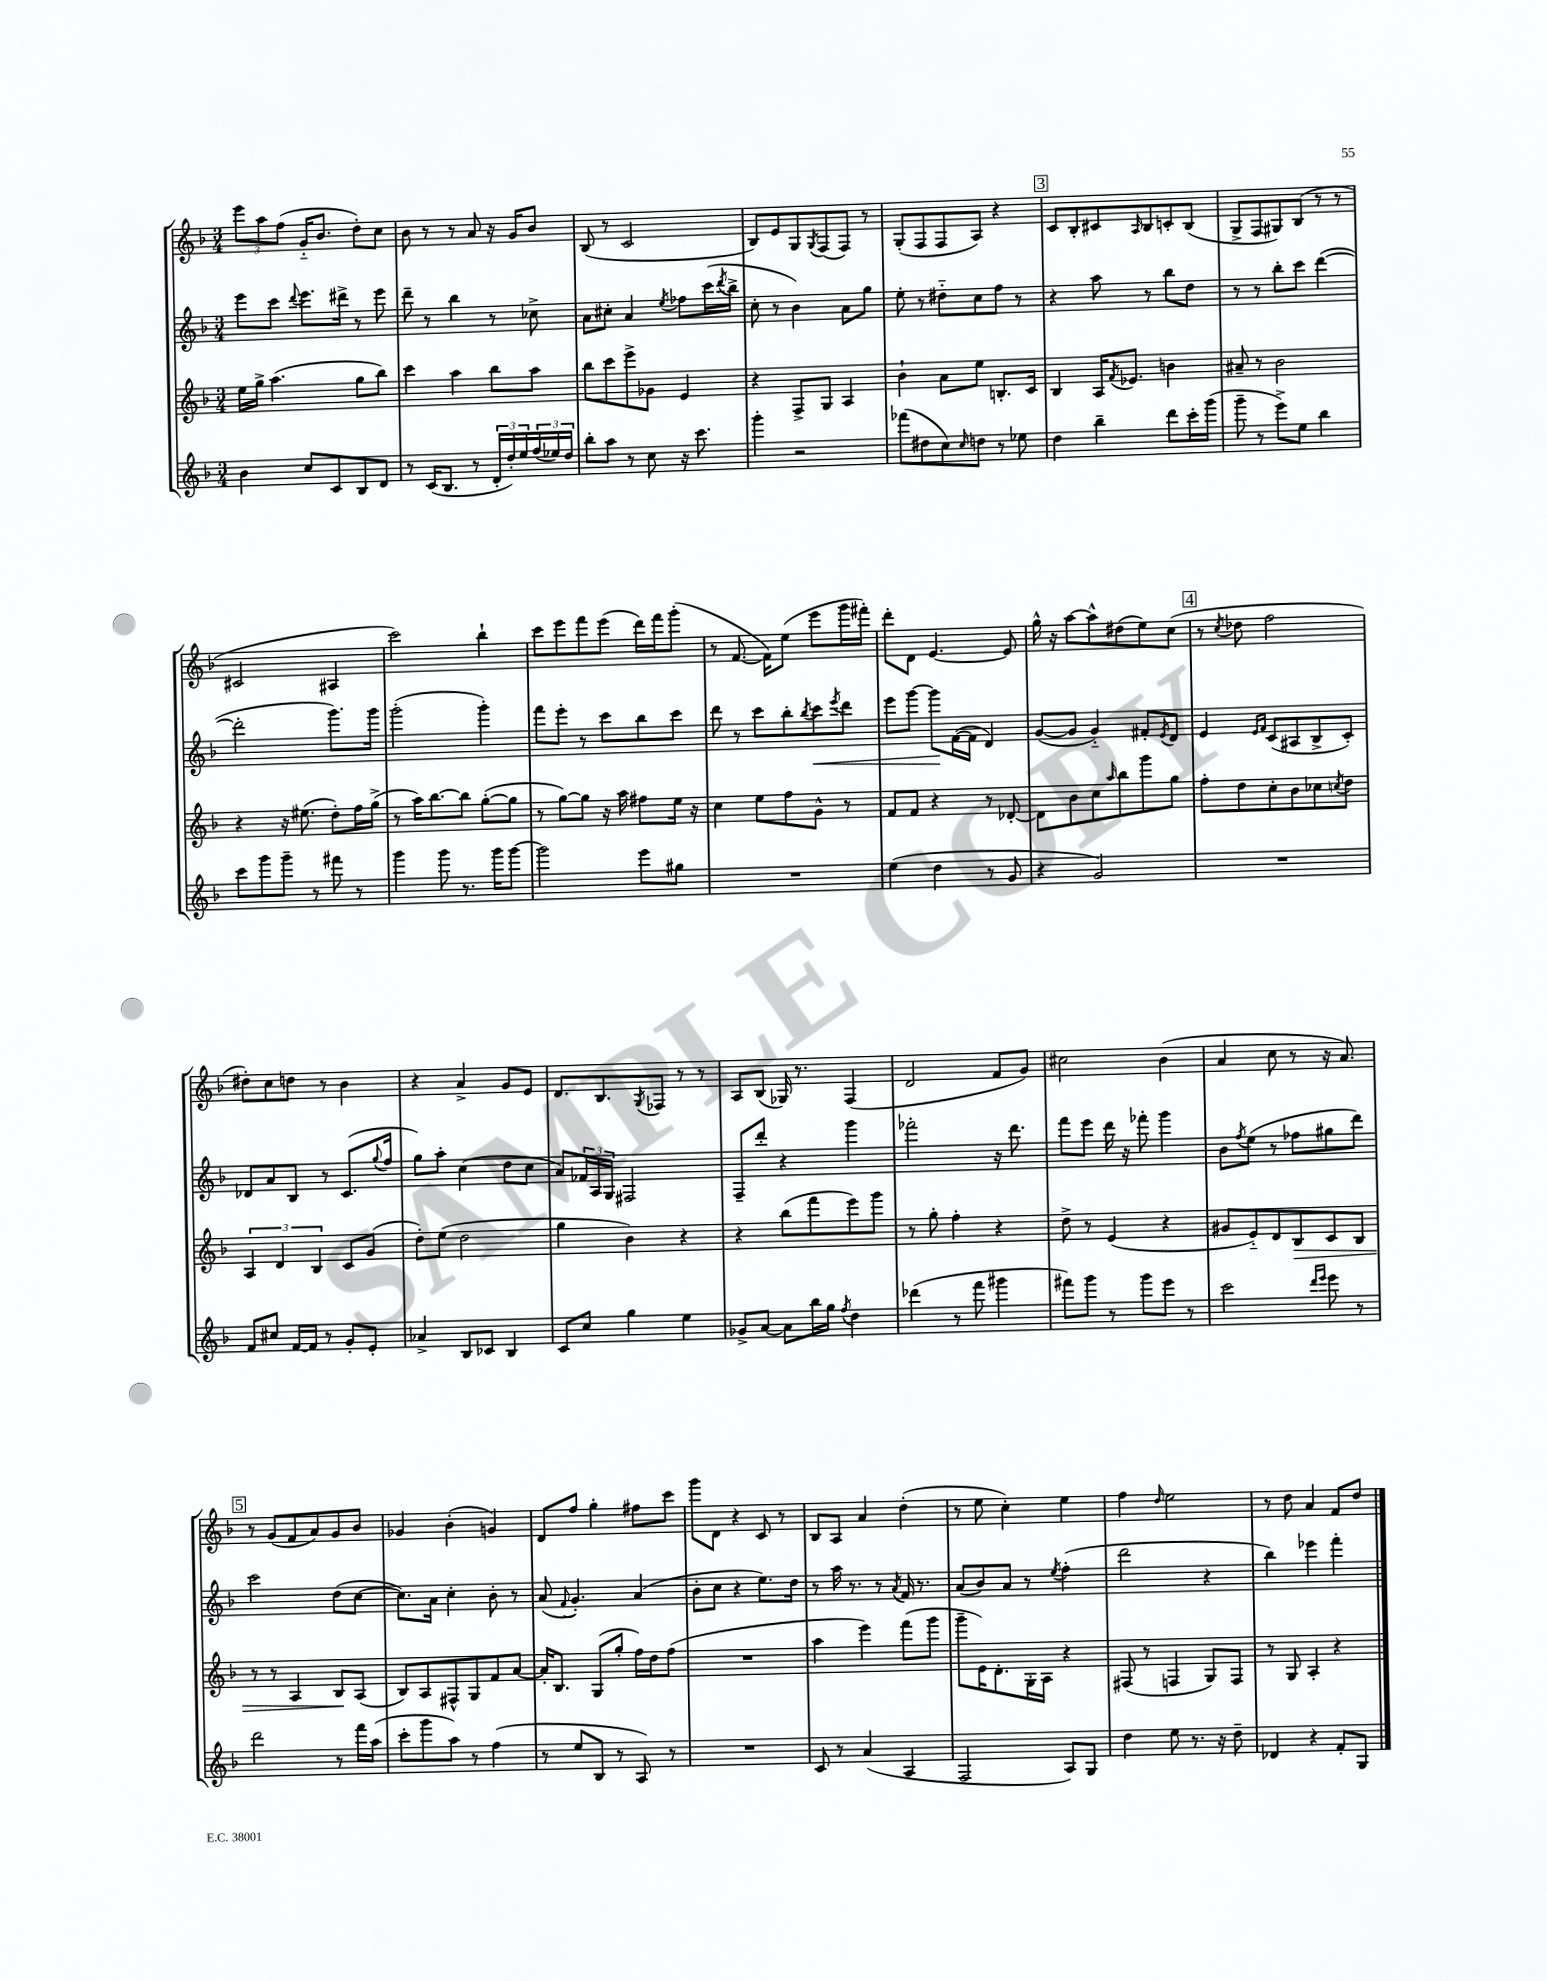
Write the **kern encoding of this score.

**kern	**kern	**dynam	**kern	**dynam	**kern
*part4	*part3	*part3	*part2	*part2	*part1
*staff4	*staff3	*staff3	*staff2	*staff2	*staff1
*clefG2	*clefG2	*	*clefG2	*	*clefG2
*k[b-]	*k[b-]	*	*k[b-]	*	*k[b-]
*M3/4	*M3/4	*	*M3/4	*	*M3/4
=31	=31	=31	=31	=31	=31
4b-\	16ee\LL	.	8eee\L	.	12eee\L
.	16gg^\JJ	.	.	.	.
.	.	.	.	.	12aa\
.	(4.aa\	.	8ccc\J	.	.
.	.	.	.	.	(12ff\J
.	.	.	8qqddd/	.	.
8cc/L	.	.	8.eee\L	.	16g/KL
.	.	.	.	.	8.b-/J
8c/	.	.	.	.	.
.	.	.	16ddd#X^\Jk	.	.
8B-/	8gg\L	.	8r	.	8dd'\L)
8d/J	8bb-\J)	.	8eee\	.	8cc\J
=32	=32	=32	=32	=32	=32
8r	4ccc\	.	8ddd~\	.	8b-\
(16c/KL	.	.	8r	.	8r
8.B-/J	.	.	.	.	.
.	4aa\	.	4bb-\	.	8r
8r	.	.	.	.	8a/
24d'/LL	8bb-\L	.	8r	.	16r
24dd'/)	.	.	.	.	.
.	.	.	.	.	16g/KL
24ee/	.	.	.	.	.
(24ff/	8aa\J	.	8cc-X^\	.	8b-/J
24ee-X/)	.	.	.	.	.
24dd/JJ	.	.	.	.	.
=33	=33	=33	=33	=33	=33
8bb-'\L	8bb-\L	.	8a\L	.	(8B-/
8aa\J	8ccc\	.	8cc#X'\J	.	8r
8r	8eee^\	.	4a/	.	2c/
8cc\	8g-X\J	.	.	.	.
.	.	.	8qee/	.	.
16r	4e/	.	8ff-X\L	.	.
8.ccc\	.	.	.	.	.
.	.	.	(16ccc\L	.	.
.	.	.	8qddd/	.	.
.	.	.	16bb-^\JJ	.	.
=34	=34	=34	=34	=34	=34
4ggg'\	4r	.	8cc'\	.	8B-/L)
.	.	.	8r	.	8e/
2r	8F^/L	.	4b-\)	.	8G/
.	.	.	.	.	8qG/
.	8G/J	.	.	.	(8F/
.	4A/	.	8a\L	.	8F/J)
.	.	.	8gg\J	.	8r
=35	=35	=35	=35	=35	=35
(8fff-X\L	4b-`\	.	8ee'\	.	(8G'/L
8dd#X\	.	.	8r	.	8F/
8cc\)	8a\L	.	8dd#X\L	.	8F/
16qqcc/	.	.	.	.	.
8ddn\J	8ee\J	.	8cc\	.	8A/J)
8r	8.Bn'/L	.	8ff\J	.	4r
8ee-X\	.	.	8r	.	.
.	16c/Jk	.	.	.	.
!!LO:REH:place=s1:t=3
=36	=36	=36	=36	=36	=36
4dd\	4B-/	.	4r	.	8c/L
.	.	.	.	.	8B-'/
4bb-~\	16A/KL	.	8aa\	.	8c#X/
.	8qf/	.	.	.	.
.	8.e-X/J	.	.	.	.
.	.	.	.	.	16qqA/
.	.	.	8r	.	8B-/
8ddd\L	4bn\	.	8bb-\L	.	8cn'/
16ccc'\L	.	.	8dd\J	.	(8B-/J
(16ggg\JJ	.	.	.	.	.
=37	=37	=37	=37	=37	=37
8ggg~\	8a#X~/	.	8r	.	8G^/L
8r	8r	.	8r	.	8F/
8eee^\L)	2b-\	.	8bb-'\L	.	8G#X/)
8ee\J	.	.	8ccc\J	.	(8B-/J
4bb-\	.	.	([4ddd\	.	8r
.	.	.	.	.	8r
!!LO:LB:g=z
=38	=38	=38	=38	=38	=38
8ccc\L	4r	.	2ddd'\]	.	2c#X/
8ggg\	.	.	.	.	.
8ggg~\J	16r	.	.	.	.
.	(8.ee#X\	.	.	.	.
8r	.	.	.	.	.
8fff#X\	8dd'\L)	.	8.ggg\L)	.	4A#X/
8r	16ff\L	.	.	.	.
.	(16gg^\JJ	.	16ggg\Jk	.	.
=39	=39	=39	=39	=39	=39
4ggg\	8r	.	(2ggg'\	.	2ccc\)
.	16aa\KL)	.	.	.	.
.	[8.bb-\	.	.	.	.
8ggg\	.	.	.	.	.
8.r	8bb-\J]	.	.	.	.
.	([8gg'\L	.	4ggg'\)	.	4bb-`\
16ggg\KL	.	.	.	.	.
[8ggg\J	8gg\J]	.	.	.	.
=40	=40	=40	=40	=40	=40
2ggg\]	8r	.	8fff\L	.	8ccc\L
.	[8gg\L)	.	8eee'\J	.	8eee\
.	8gg\J]	.	8r	.	8fff\
.	16r	.	8ccc\L	.	(8eee\J
.	16aa\	.	.	.	.
8eee\L	8ff#X\L	.	8bb-\	.	16ddd\LL)
.	.	.	.	.	16fff\J
8gg#X\J	16ee\Jk	.	8ccc\J	.	(8ggg'\J
.	16r	.	.	.	.
=41	=41	=41	=41	=41	=41
2.r	4cc\	.	8ddd\	.	8r
.	.	.	8r	.	[8.f/
.	8ee\L	.	8ccc\L	.	.
.	.	.	.	.	16f\KL])
.	8ff\	.	8bb-'\	.	(8ee\J
.	.	.	8qbb-/	.	.
!	!	!	!	!LO:HP:b	!
.	8g^^\J	.	8ccc\	<	8eee\L
.	.	.	8qeee/	.	.
.	8r	.	8ddd\J	.	16ggg\L
.	.	.	.	.	16fff#X'\JJ)
=42	=42	=42	=42	=42	=42
(4ee\	8f/L	.	8eee\L	.	8ddd'\L
.	8f/J	.	[8ggg\J	.	8d\J
4dd\	4r	.	8ggg\L]	.	[4.e/
.	.	.	([16f\L	[	.
.	.	.	16f\JJ]	.	.
8r	8r	.	4d/)	.	.
8g/	[8d-X'/	.	.	.	8e/]
=43	=43	=43	=43	=43	=43
4r	8d-\L]	.	([8g/L	.	16gg^^\
.	.	.	.	.	16r
.	8b-\	.	8g/J]	.	[8aa\L
2g/)	8cc\	.	4g/)	.	8aa^^\]
.	16qqaa/	.	.	.	.
.	8bb-\	.	.	.	(8dd#X\
.	8ggg\	.	8f#X'/L	.	8ee\)
.	.	.	8qe/	.	.
.	8gg\J	.	8d/J	.	(8cc\J
!!LO:REH:place=s1:t=4
=44	=44	=44	=44	=44	=44
2.r	8ff'\L	.	4e/	.	8r
.	.	.	.	.	8qcc/
.	8dd\	.	.	.	8dd-X\
.	.	.	16qqe/LL	.	.
.	.	.	16qqf/JJ	.	.
.	8cc'\	.	(8c/L	.	2ff\
.	8b-\	.	8A#X/	.	.
.	8cc-X\	.	8B-^/	.	.
.	8qccn/	.	.	.	.
.	8dd\J	.	8c'/J)	.	.
!!LO:LB:g=z
=45	=45	=45	=45	=45	=45
8f/L	6A/	.	8d-X/L	.	8dd#X'\L)
8cc#X/J	.	.	8a/	.	8cc\
.	6d/	.	.	.	.
[16f/LL	.	.	8B-/J	.	8ddn\J
16f/JJ]	.	.	.	.	.
.	6B-/	.	.	.	.
8r	.	.	8r	.	8r
8g'/L	8c/L	.	(8.c/L	.	4b-\
8e'/J	(8g/J	.	.	.	.
.	.	.	8qqgg/	.	.
.	.	.	16ff/Jk	.	.
=46	=46	=46	=46	=46	=46
4a-X^/	8dd'\L)	.	8gg\L)	.	4r
.	(8ee\J	.	8aa'\J	.	.
8B-/L	2dd\	.	(4cc\	.	4a^/
8c-X/J	.	.	.	.	.
4B-/	.	.	8dd\L	.	8g/L
.	.	.	8cc\J	.	8e/J
=47	=47	=47	=47	=47	=47
8c/L	4gg\	.	8a/L)	.	8.d/L
8cc/J	.	.	24f-X/L	.	.
.	.	.	24A/	.	.
.	.	.	.	.	8.B-/
.	.	.	24G/JJ	.	.
4gg\	4b-\)	.	2F#X/	.	.
.	.	.	.	.	8qG/
.	.	.	.	.	8F-X/J
4ee\	4r	.	.	.	8r
.	.	.	.	.	8r
=48	=48	=48	=48	=48	=48
8g-X^/L	4r	.	8F~/L	.	8A/L
[8a/J	.	.	8ddd'/J	.	(8B-/J
8a\L]	(8bb-\L	.	4r	.	16G-X/)
.	.	.	.	.	8.r
16bb-\L	8fff\	.	.	.	.
16gg\JJ	.	.	.	.	.
8qff/	.	.	.	.	.
4dd\	8eee\)	.	4ggg\	.	(4F/
.	8ggg\J	.	.	.	.
=49	=49	=49	=49	=49	=49
(4ddd-X\	8r	.	2fff-X'\	.	2d/
.	8gg'\	.	.	.	.
8r	4ff'\	.	.	.	.
8fff\	.	.	.	.	.
4ggg#X\	4r	.	16r	.	8f/L
.	.	.	8.ddd\	.	.
.	.	.	.	.	8g/J)
=50	=50	=50	=50	=50	=50
8fff#X\L)	8dd^\	.	8fff\L	.	2cc#X\
8ggg\J	8r	.	8eee\J	.	.
8r	(4e/	.	16ddd\	.	.
.	.	.	16r	.	.
8ggg\L	.	.	8fff-X'\	.	.
8eee\J	4r	.	4ggg\	.	(4b-\
8r	.	.	.	.	.
=51	=51	=51	=51	=51	=51
2ccc\	8g#X/L	.	8b-\L	.	4a/
.	.	.	8qff/	.	.
.	8e/)	.	(8ee\J	.	.
.	8d/	.	8r	.	8cc\
!	!	!LO:HP:b	!	!	!
.	8B-/	>	8ff-X\L	.	8r
16qqddd/LL	.	.	.	.	.
16qqeee/JJ	.	.	.	.	.
8eee\	8c/	.	8gg#X\	.	16r
.	.	.	.	.	8.a/)
8r	8B-/J	.	8ddd\J)	.	.
!!LO:LB:g=z
!!LO:REH:place=s1:t=5
=52	=52	=52	=52	=52	=52
2ddd\	8r	.	2ccc\	.	8r
.	8r	.	.	.	(8g/L
.	4A/	.	.	.	8f/
.	.	.	.	.	8a/)
8r	8B-/L	.	(8dd\L	.	8g/
16fff\LL	(8A/J	]	[8cc\J	.	8b-/J
(16aa\JJ	.	.	.	.	.
=53	=53	=53	=53	=53	=53
8ccc'\L	8B-/L)	.	8.cc\L])	.	4g-X/
8ggg\	8A/	.	.	.	.
.	.	.	16a\Jk	.	.
8aa\J)	8F#X^^/	.	4cc'\	.	(4b-'\
8r	8G/	.	.	.	.
(4ff\	8f/	.	8b-'\	.	4gn/)
.	[8a/J	.	8r	.	.
=54	=54	=54	=54	=54	=54
8r	16a'/KL]	.	(8a/	.	8d/L
.	8.B-/J	.	.	.	.
.	.	.	8qqf/	.	.
8ee/L	.	.	4.g'/)	.	8ff/J
8B-/J	(8G/L	.	.	.	4gg'\
8r	8gg'/J	.	.	.	.
8A/)	16ff\LL)	.	(4a/	.	8ff#X\L
.	16dd\J	.	.	.	.
8r	(8ff\J	.	.	.	8ccc\J
=55	=55	=55	=55	=55	=55
2.r	2.r	.	8b-'\L	.	8ggg\L
.	.	.	8cc\J	.	8d\J
.	.	.	4r	.	4r
.	.	.	8.ee\L)	.	8c/
.	.	.	.	.	8r
.	.	.	16dd\Jk	.	.
=56	=56	=56	=56	=56	=56
8c/	4aa\	.	8r	.	8B-/L
8r	.	.	16aa\	.	8A/J
.	.	.	8.r	.	.
(4a/	4eee\)	.	.	.	4a/
.	.	.	8r	.	.
.	.	.	8qa/	.	.
4A/	(8fff\L	.	16f/	.	(4dd'\
.	.	.	8.r	.	.
.	8ggg\J	.	.	.	.
=57	=57	=57	=57	=57	=57
2F/	8ggg~\L	.	(8a/L	.	8r
.	16e\K)	.	8b-/)	.	8ee\
.	8.d'\	.	.	.	.
.	.	.	8a/J	.	4cc'\)
.	16G'\L	.	8r	.	.
.	16A\JJ	.	.	.	.
.	.	.	8qee/	.	.
8A/L)	4r	.	(4ff'\	.	4ee\
8G/J	.	.	.	.	.
=58	=58	=58	=58	=58	=58
4dd\	(8F#X/	.	2ddd\	.	4ff\
.	8r	.	.	.	.
.	.	.	.	.	16qqdd/
8ee\	4Fn/	.	.	.	2ee\
8.r	.	.	.	.	.
.	8G/L)	.	4r	.	.
16r	.	.	.	.	.
8dd~\	8F/J	.	.	.	.
=59	=59	=59	=59	=59	=59
4d-X/	8r	.	4bb-\)	.	8r
.	8G/	.	.	.	8dd\
4r	4A'/	.	4eee-X\	.	4a/
8f'/L	4r	.	4fff'\	.	8f/L
8G/J	.	.	.	.	8dd/J
==	==	==	==	==	==
*-	*-	*-	*-	*-	*-
